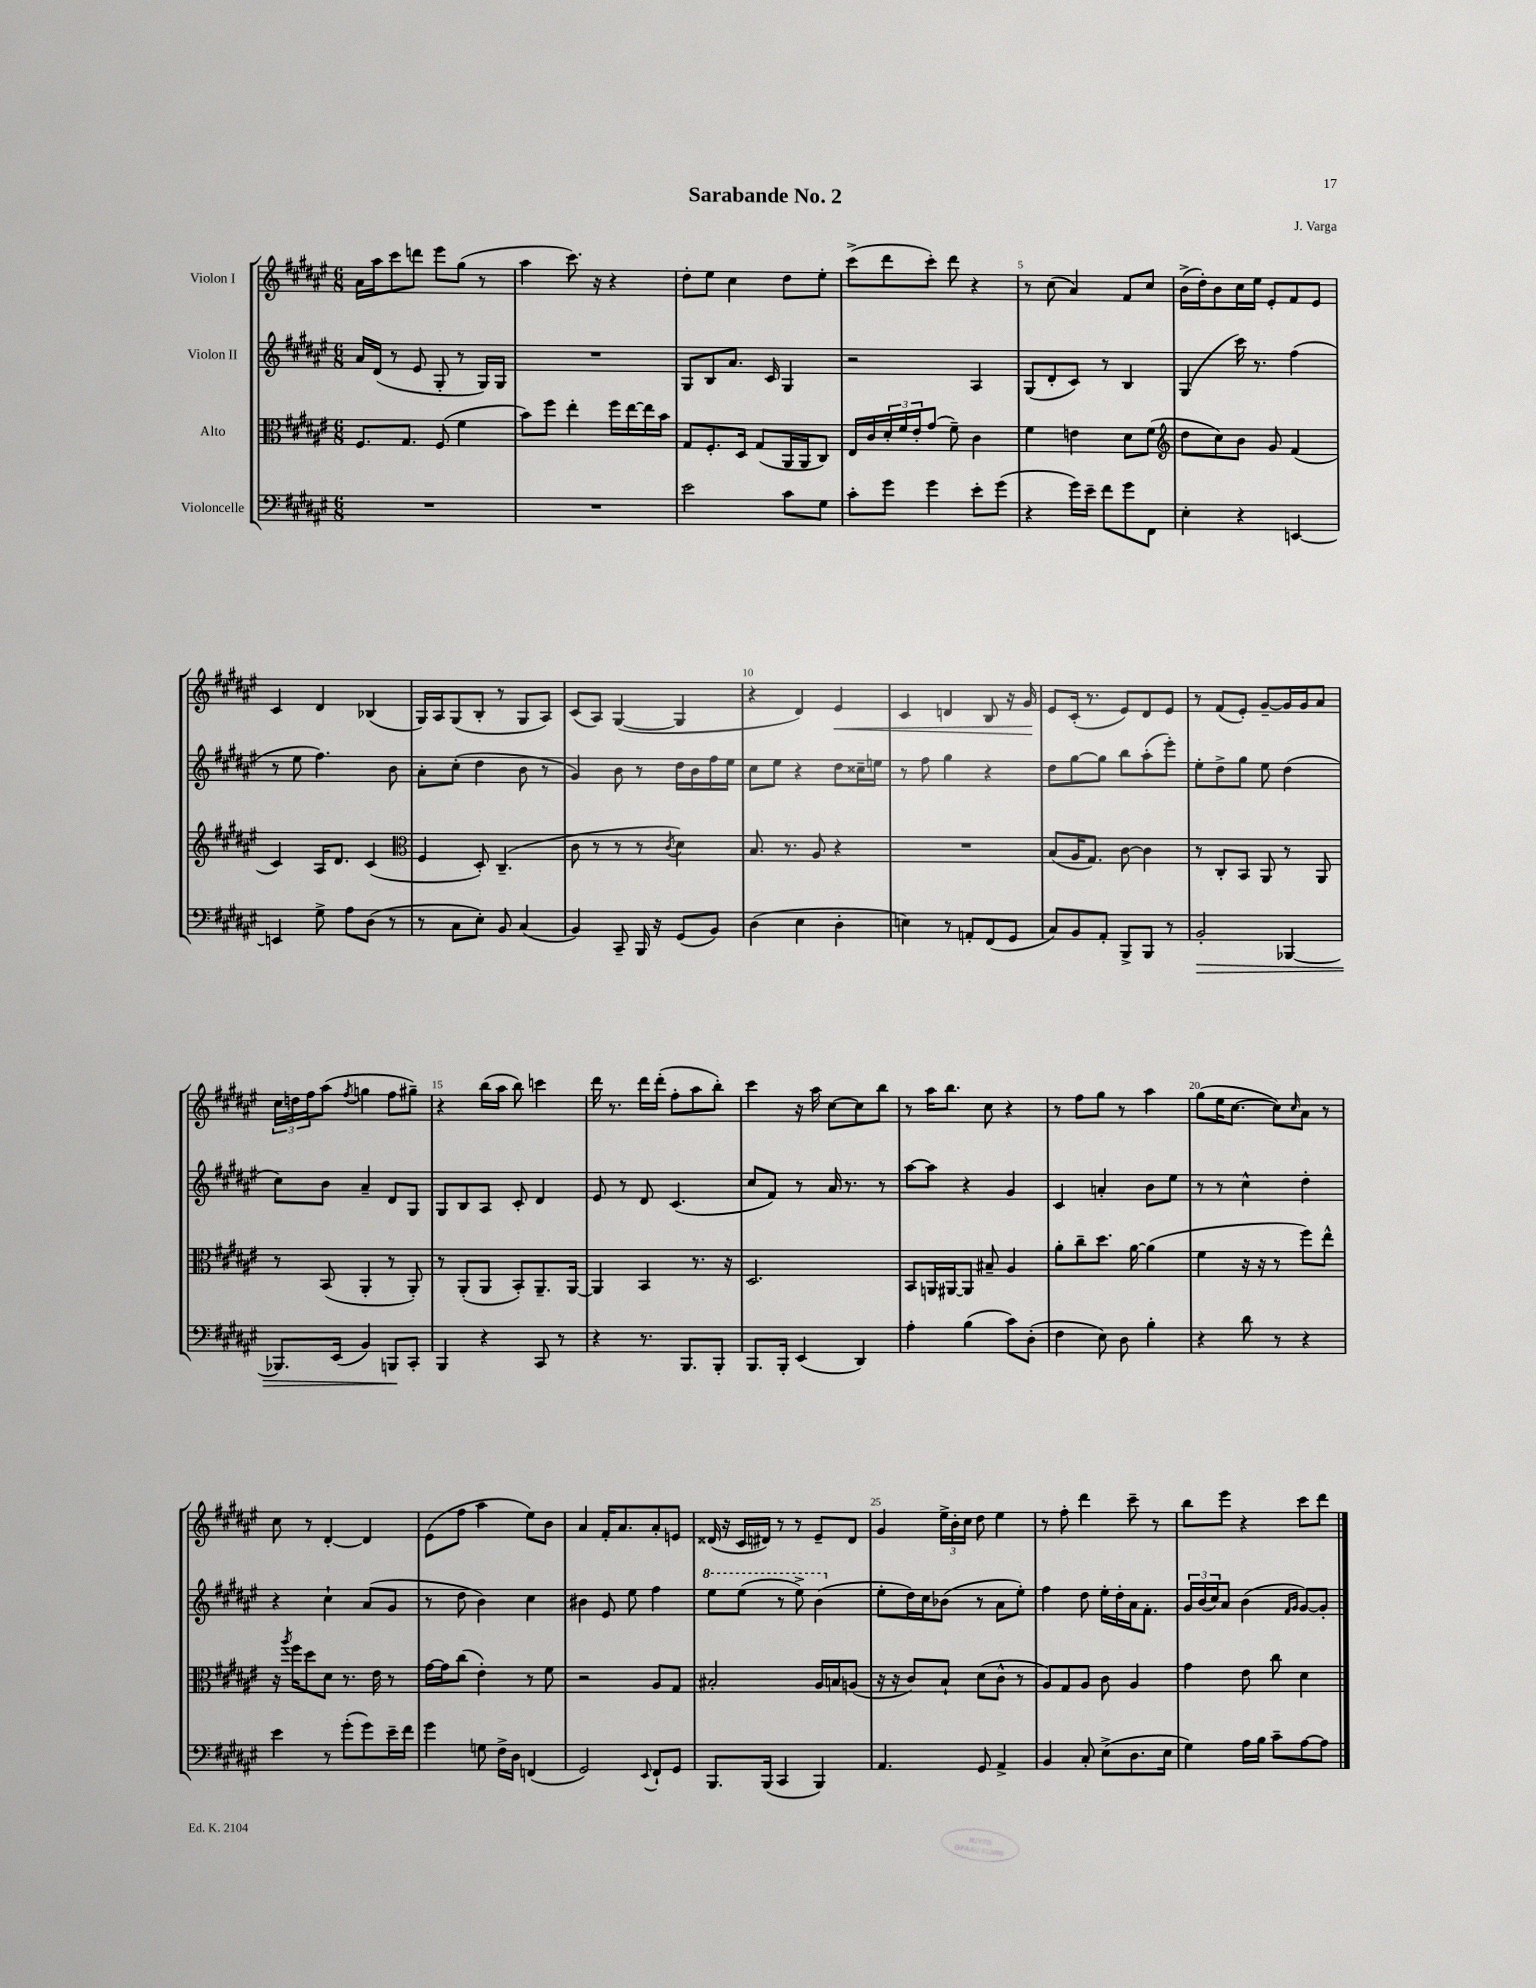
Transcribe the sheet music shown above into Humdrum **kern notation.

**kern	**kern	**kern	**kern
*staff4	*staff3	*staff2	*staff1
*clefF4	*clefC3	*clefG2	*clefG2
*k[f#c#g#d#a#e#]	*k[f#c#g#d#a#e#]	*k[f#c#g#d#a#e#]	*k[f#c#g#d#a#e#]
*M6/8	*M6/8	*M6/8	*M6/8
2.r	8.F#/L	16a#/LL	16a#\LL
.	.	(16d#/JJ	16aa#\J
.	.	8r	8ccc#\
.	8.G#/J	.	.
.	.	8e#/	8ddd\J
.	(8F#/	8G#'/	8eee#\L
.	4f#\	8r	(8gg#\J
.	.	16G#/LL)	8r
.	.	16G#/JJ	.
=	=	=	=
2.r	8b\L)	2.r	4aa#\
.	8ff#\J	.	.
.	4ee#'\	.	8.ccc#\)
.	.	.	16r
.	16ff#\LL	.	4r
.	[16ee#\	.	.
.	16ee#\]	.	.
.	16b\JJ	.	.
=	=	=	=
2e#\	8G#/L	8G#/L	8dd#'\L
.	8.F#'/	8B/	8ee#\J
.	.	8.a#/J	4cc#\
.	16D#/Jk	.	.
.	(8G#/L	.	.
.	.	16c#/	.
8c#\L	16AA#/L	4G#/	8dd#\L
.	16AA#/J	.	.
8G#\J	8C#/J)	.	8ee#'\J
=	=	=	=
8c#'\L	16E#/LL	2r	(8ccc#^\L
.	16c#/	.	.
8g#\J	24d#'/	.	8ddd#\
.	24f#/	.	.
.	24e#'/J	.	.
4g#\	(8g#/J	.	8ccc#'\J)
.	8f#~\)	.	8ddd#\
8e#'\L	4c#\	4A#/	4r
(8g#\J	.	.	.
=	=	=	=
4r	4f#\	(8G#/L	8r
.	.	8d#'/	(8cc#\
16g#\LL)	4e\	8c#/J)	4a#/)
16e#~\JJ	.	.	.
8f#\L	.	8r	.
8g#\	8d#\L	4B/	8f#/L
8FF#\J	(8f#\J	.	8cc#/J
=	=	=	=
*	*clefG2	*	*
4E#'\	8dd#\L	(4G#/	(16b^\LL
.	.	.	16dd#'\J)
.	8cc#\)	.	8b\
4r	8b\J	16ccc#\)	16cc#\L
.	.	8.r	16ee#\JJ
.	8g#/	.	8e#'/L
[4EE/	(4f#/	(4ff#\	8f#/
.	.	.	8e#/J
=	=	=	=
4EE/]	4c#/)	8r	4c#/
.	.	8ee#\	.
8G#^\	16A#/LK	4.ff#\)	4d#/
.	8.d#/J	.	.
8A#\L	.	.	.
(8D#\J	(4c#/	.	(4B-/
8r	.	8b\	.
=	=	=	=
*	*clefC3	*	*
8r	4F#/	8a#'\L	16G#/LL)
.	.	.	16A#/J
8C#\L	.	(8cc#'\J	(8G#/
8E#'\J)	8D#'/)	4dd#\	8B'/J
8BB/	(4.C#~/	.	8r
(4C#/	.	8b\	8G#/L
.	.	8r	8A#/J)
=	=	=	=
4BB/)	8c#\	4g#/)	(8c#/L
.	8r	.	8A#/J)
8CC#~/	8r	8b\	([4G#/
16BBB/	8r	8r	.
16r	.	.	.
.	8qc#/	.	.
(8GG#/L	4d#\)	16dd#\LL	4G#/]
.	.	16b\	.
8BB/J)	.	16ff#\	.
.	.	16ee#\JJ	.
=	=	=	=
(4D#\	8.B/	8cc#\L	4r
.	.	8ee#\J	.
.	8.r	.	.
4E#\	.	4r	4d#/)
.	8A#/	.	.
4D#'\	4r	8dd#\L	4e#/
.	.	16cc##~\L	.
.	.	16ee\JJ	.
=	=	=	=
4E\)	2.r	8r	4c#/
.	.	8ff#\	.
8r	.	4gg#\	4d/
8AA'/L	.	.	.
(8FF#/	.	4r	8B/
8GG#/J	.	.	16r
.	.	.	16g#/
=	=	=	=
8C#/L)	(8B/L	8dd#\L	8e#/L
8BB/	16A#/K	[8gg#\	(16c#'/Jk
.	8.G#/J)	.	8.r
8AA#'/J	.	8gg#\]J	.
8BBB^/L	[8c#\	8bb\L	8e#/L)
8BBB/J	4c#\]	(8aa#'\	8d#/
8r	.	8eee#'\J)	8e#/J
=	=	=	=
2BB'/	8r	8ee#'\L	8r
.	8C#'/L	8dd#^\	(8f#/L
.	8BB/J	8gg#\J	8e#'/J)
.	8AA#/	8ee#\	[8g#~/L
[4BBB-/	8r	(4dd#\	16g#/]L
.	.	.	16g#/J
.	8AA#/	.	8a#/J
=	=	=	=
8.BBB-/]L	8r	8cc#\L)	24cc#\LL
.	.	.	24dd\
.	.	.	24ff#\J
.	(8BB/	8b\J	(8aa#\J
(16EE#/Jk	.	.	.
.	.	.	8qff#/
4BB/)	4AA#'/	4a#~/	4gg\
8BBB/L	8r	8d#/L	8ff#\L
8CC#'/J	8AA#'/)	8G#/J	8gg#~\J)
=	=	=	=
4BBB/	8r	8G#/L	4r
.	(8AA#'/L	8B/	.
4r	8AA#/J	8A#/J	(16bb\LL
.	.	.	16aa#\JJ
.	8BB'/L)	8c#'/	8bb\)
8CC#/	8.AA#~/	4d#/	4ccc\
8r	.	.	.
.	[16AA#/Jk	.	.
=	=	=	=
4r	4AA#/]	8e#/	16ddd#\
.	.	.	8.r
.	.	8r	.
8.r	4BB/	8d#/	16ddd#\LL
.	.	.	(16ddd#'\JJ
.	.	(4.c#/	8ff#'\L
8.BBB/L	.	.	.
.	8.r	.	8aa#\
8BBB'/J	.	.	8bb'\J)
.	16r	.	.
=	=	=	=
8.BBB/L	2.D#/	8cc#/L	4ccc#\
.	.	8f#/J)	.
16BBB'/Jk	.	.	.
(4EE#/	.	8r	16r
.	.	.	16aa#\
.	.	16a#/	[8cc#\L
.	.	8.r	.
4DD#/)	.	.	8cc#\]
.	.	8r	8bb\J
=	=	=	=
4A#'\	8BB/L	[8aa#\L	8r
.	16AA/L	8aa#\]J	16aa#\LK
.	[16AA#/J	.	8.bb\J
(4B\	8AA#/]J	4r	.
.	8B#~/	.	8cc#\
8c#\L)	4A#/	4g#/	4r
(8D#'\J	.	.	.
=	=	=	=
4F#\	8a#'\L	4c#/	8r
.	8cc#~\	.	8ff#\L
8E#\)	8.dd#\J	4a'/	8gg#\J
8D#\	.	.	8r
.	[16a#\	.	.
4B'\	(4a#\]	8b\L	4aa#\
.	.	8ee#\J	.
=	=	=	=
4r	4f#\	8r	(8gg#\L
.	.	8r	16ee#\K
.	.	.	[8.cc#\J
8d#\	16r	4cc#^^\	.
.	16r	.	.
8r	8r	.	8cc#\]L)
.	.	.	16qqcc#/
4r	8ff#\L)	4dd#'\	8a#\J
.	8ee#^^\J	.	8r
=	=	=	=
4e#\	16r	4r	8cc#\
.	8qaa#/	.	.
.	16ff#\LK	.	.
.	8dd#\	.	8r
8r	8d#\J	4cc#`\	[4d#'/
(8g#'\L	8.r	.	.
8g#\)	.	(8a#/L	4d#/]
.	16e#\	.	.
16e#~\L	8r	8g#/J	.
16f#\JJ	.	.	.
=	=	=	=
4g#\	[16g#\LL	8r	(8e#\L
.	16g#\]J	.	.
.	(8cc#\J	8dd#\	8ff#\J
8G\	4e#'\)	4b\)	4aa#\
16F#^\LL	.	.	.
16D#\JJ	.	.	.
(4FF/	8r	4cc#\	8ee#\L)
.	8f#\	.	8b\J
=	=	=	=
2GG#/)	2r	4b#\	4a#/
.	.	8e#/	16f#'/LK
.	.	.	8.a#/
.	.	8ee#\	.
8qqEE#/	.	.	.
8FF#`/L	8A#/L	4ff#\	8a#'/
8GG#/J	8G#/J	.	8e/J
=	=	=	=
8.BBB/L	2B#'/	8eee#\L	(16d##/
.	.	.	16r
.	.	(8eee#\J	16c#/LL
(16BBB/Jk	.	.	16d#/JJ)
4CC#/	.	8r	8r
.	.	8eee#^\)	8r
4BBB/)	16A#/LL	(4bb\	8e#~/L
.	16B/J	.	.
.	(8A/J	.	8d#/J
=	=	=	=
4.AA#/	16r	8ee#'\L	4g#/
.	16r	.	.
.	8c#/L)	16dd#\L)	.
.	.	16cc#\J	.
.	8B`/J	(8b-\J	24ee#^\LL
.	.	.	24b'\
.	.	.	24cc#\JJ
8GG#/	(8d#\L	8r	8dd#\
4AA#^/	8c#^^\J	8a#\L	4ee#\
.	8r	8ee#'\J)	.
=	=	=	=
4BB/	8A#/L)	4ff#\	8r
.	8G#/	.	8ff#'\
8C#'/	8A#/J	8dd#\	4ddd#\
(8E#^\L	8c#\	16ee#'\LL	.
.	.	16dd#'\	.
8.D#\	4A#/	16a#\J	8ccc#~\
.	.	8.f#'\J	.
.	.	.	8r
16E#\Jk	.	.	.
=	=	=	=
4G#\)	4g#\	24g#/LL	8bb\L
.	.	(24b/	.
.	.	24cc#/J)	.
.	.	8a#/J	8eee#\J
16A#\LL	8e#\	(4b\	4r
16B\JJ	.	.	.
8c#~\L	8cc#\	.	.
.	.	16qqf#/LL	.
.	.	16qqg#/JJ	.
[8A#\	4d#\	[8g#/L)	8ccc#\L
8A#\]J	.	8g#'/]J	8ddd#\J
==	==	==	==
*-	*-	*-	*-
